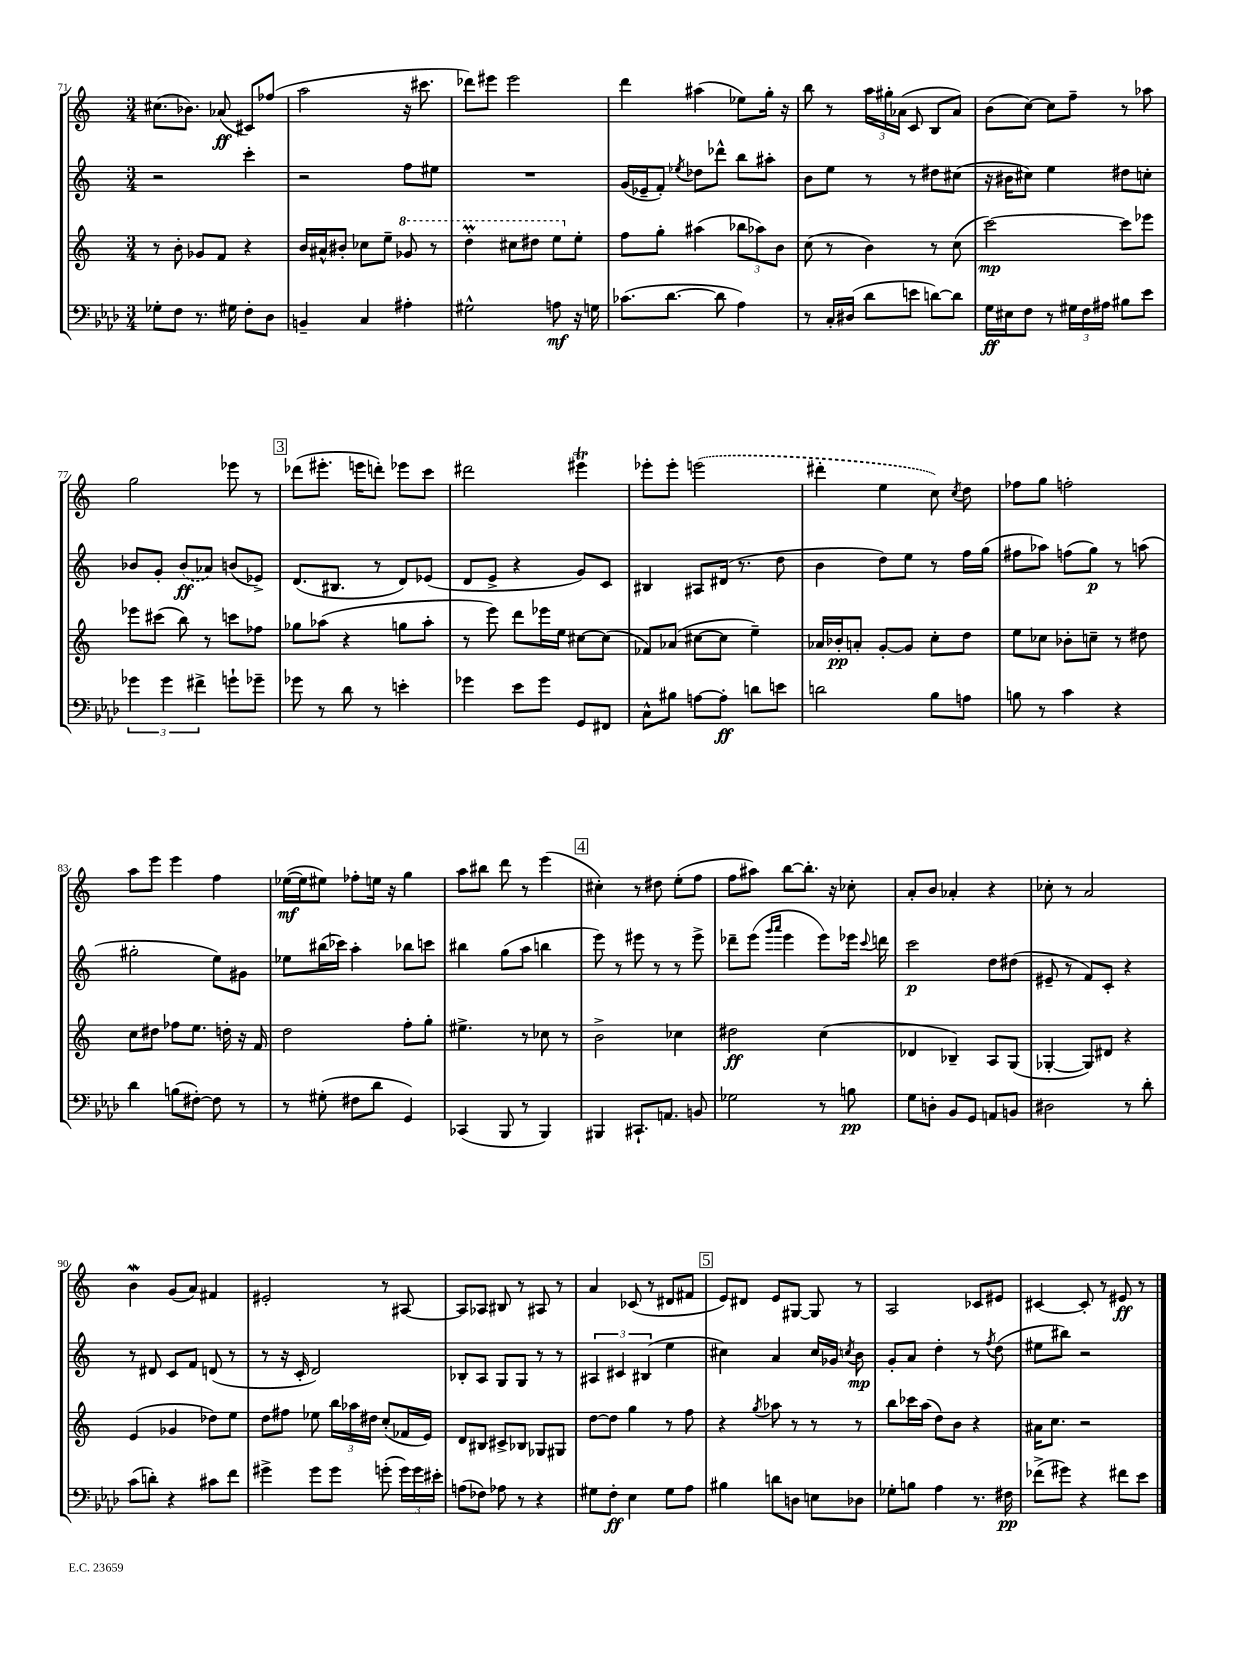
<<
\new StaffGroup <<
\new Staff = "s0" {
    \clef treble \key c \major \numericTimeSignature \time 3/4
    \autoBeamOff cis''8.[( bes'8.]) aes'8\ff( cis'8[) fes''8]( |
    a''2 r16 cis'''8. |
    des'''8[) eis'''8] eis'''2 |
    d'''4 ais''4( ees''8[) g''16]-. r16 |
    b''8 r8 \tuplet 3/2 { a''16[ gis''16-. aes'16]( } c'8 b8[ aes'8]) |
    b'8[( c''8]~) c''8[ f''8]-- r8 aes''8 |
    g''2 ees'''8 r8 |
    \mark \markup { \box "3" } des'''8[( eis'''8.]-. e'''16[ d'''8]-.) ees'''8[ c'''8] |
    dis'''2 eis'''4\trill |
    ees'''8[-. ees'''8]-. \once \slurDashed e'''2( |
    dis'''4-. e''4 c''8) \acciaccatura { c''8 } d''8 |
    fes''8[ g''8] f''2-. |
    a''8[ e'''8] e'''4 f''4 |
    ees''16[~\mf( ees''16 eis''8]) fes''8[-. e''16] r16 g''4 |
    a''8[ bis''8] d'''8 r8 e'''4( |
    \mark \markup { \box "4" } cis''4-.) r8 dis''8 e''8[-.( f''8] |
    f''8[ ais''8]) b''8[~ b''8.]-. r16 ces''8-. |
    a'8[-. b'8] aes'4-. r4 |
    ces''8-. r8 a'2 |
    b'4\mordent g'8[( a'8]) fis'4 |
    eis'2-. r8 ais8~ |
    ais8[ aes8] bis8 r8 ais8 r8 |
    a'4 ces'8( r8 dis'8[ fis'8] |
    \mark \markup { \box "5" } e'8[) dis'8] e'8[ gis8]~ gis8 r8 |
    a2 ces'8[ eis'8] |
    cis'4~ cis'8-. r8 eis'8\ff r8 \bar "|." |
}
\new Staff = "s1" {
    \clef treble \key c \major \numericTimeSignature \time 3/4
    \autoBeamOff r2 c'''4-. |
    r2 f''8[ eis''8] |
    R2. |
    g'16[( ees'16-- f'8]-.) \acciaccatura { ees''8 } des''8[ des'''8]-^ b''8[ ais''8]-. |
    b'8[ e''8] r8 r8 dis''8[ cis''8]( |
    r16 bis'16[ cis''8]) e''4 dis''8[ c''8]-. |
    bes'8[ g'8]-. \once \slurDashed bes'8[\ff( aes'8]) b'8[( ees'8]->) |
    \mark \markup { \box "3" } d'8.[( bis8.] r8 d'8[) ees'8]( |
    d'8[ e'8]-> r4 g'8[) c'8] |
    bis4 ais8[ dis'16]( r8. d''8 |
    b'4 d''8[) e''8] r8 f''16[ g''16]( |
    fis''8[ aes''8]) f''8[( g''8]\p) r8 a''8( |
    gis''2-. e''8[) gis'8] |
    ees''8[ bis''16( ces'''16]) a''4-. bes''8[ c'''8] |
    bis''4 g''8[( a''8] b''4 |
    \mark \markup { \box "4" } e'''8) r8 eis'''8 r8 r8 eis'''8-> |
    des'''8[-- e'''8]( \grace { g'''16[ a'''16] } e'''4 e'''8[) ees'''16] \appoggiatura { c'''8 } d'''16 |
    c'''2\p d''8[ dis''8]( |
    eis'8-- r8 f'8[) c'8]-. r4 |
    r8 dis'8 c'8[ f'8] d'8( r8 |
    r8 r16 c'16-. d'2) |
    bes8[-. a8] g8[ g8] r8 r8 |
    \tuplet 3/2 { ais4 cis'4 bis4( } e''4 |
    \mark \markup { \box "5" } cis''4) a'4 cis''16[ ges'16] \acciaccatura { c''8 } b'8\mp |
    g'8[-. a'8] d''4-. r8 \acciaccatura { f''8 } d''8( |
    eis''8[ bis''8]) r2 \bar "|." |
}
\new Staff = "s2" {
    \clef treble \key c \major \numericTimeSignature \time 3/4
    \autoBeamOff r8 b'8-. ges'8[ f'8] r4 |
    b'16[ ais'16-^ bis'8]-. ces''8[ e''8]-- \ottava #1 ges''8 r8 |
    d'''4-.\prall cis'''8[ dis'''8] e'''8[ \ottava #0 e''8]-. |
    f''8[ g''8]-. ais''4( \tuplet 3/2 { bes''8[ aes''8) b'8] } |
    c''8( r8 b'4) r8 c''8( |
    c'''2~\mp) c'''8[ ees'''8] |
    ees'''8[ cis'''8]( b''8) r8 c'''8[ fes''8] |
    \mark \markup { \box "3" } ges''8[ aes''8]( r4 g''8[ aes''8]-. |
    r8 e'''8) d'''8[ ees'''16 e''16] cis''8[~ cis''8]( |
    fes'8[) aes'8]( cis''8[~ cis''8] e''4--) |
    aes'16[ bes'16-.\pp a'8]-. g'8[~-. g'8] c''8[-. d''8] |
    e''8[ ces''8] bes'8[-. c''8]-- r8 dis''8 |
    c''8[ dis''8] fes''8[ e''8.] d''16-. r16 f'16 |
    d''2 f''8[-. g''8]-. |
    eis''4.-> r8 ces''8 r8 |
    \mark \markup { \box "4" } b'2-> ces''4 |
    dis''2\ff c''4( |
    des'4 bes4--) a8[ g8]( |
    ges4~-. ges8[) dis'8] r4 |
    e'4( ges'4 des''8[) e''8] |
    d''8[ fis''8] ees''8 \tuplet 3/2 { b''16[ aes''16 dis''16] } c''8[-.( fes'16 e'16]) |
    d'8[ bis8] cis'8[-> bes8] ges8[ gis8] |
    d''8[~ d''8] g''4 r8 f''8 |
    \mark \markup { \box "5" } r4 \acciaccatura { g''8 } aes''8 r8 r8 r8 |
    b''8[ ces'''16 a''16]( d''8[) b'8] r4 |
    ais'16[ c''8.] r2 \bar "|." |
}
\new Staff = "s3" {
    \clef bass \key aes \major \numericTimeSignature \time 3/4
    \autoBeamOff ges8[-. f8] r8. gis16 f8[-. des8] |
    b,4-- c4 ais4-. |
    gis2-^ a8\mf r16 g16 |
    ces'8.[( des'8.]~ des'8 aes4) |
    r8 c16[-. dis16]( des'8[ e'8] d'8[~) d'8] |
    g16[\ff eis16 f8] r8 \tuplet 3/2 { gis16[ f16 ais16] } bis8[ ees'8] |
    \tuplet 3/2 { ges'4 ges'4 fis'4-> } g'8[-! ges'8]-- |
    \mark \markup { \box "3" } ges'8 r8 des'8 r8 e'4-. |
    ges'4 ees'8[ ges'8] g,8[ fis,8] |
    c8[-^ bis8] a8[~ a8]-.\ff d'8[ e'8] |
    d'2 bes8[ a8] |
    b8 r8 c'4 r4 |
    des'4 b8[( fis8]~-.) fis8 r8 |
    r8 gis8-.( fis8[ des'8] g,4) |
    ces,4( bes,,8 r8 bes,,4) |
    \mark \markup { \box "4" } bis,,4 cis,8.[-! a,8.] b,8 |
    ges2 r8 b8\pp |
    g8[ d8]-. bes,8[ g,8] a,8[ b,8] |
    dis2 r8 des'8-. |
    c'8[( d'8]-.) r4 cis'8[ f'8] |
    gis'4-> gis'8[ gis'8] g'8-.( \tuplet 3/2 { g'16[) g'16 eis'16]-. } |
    a8[( fes8]) aes8 r8 r4 |
    gis8[ f8]-.\ff ees4 gis8[ aes8] |
    \mark \markup { \box "5" } bis4 d'8[ d8] e8[ des8] |
    ges8[-. b8] aes4 r8. fis16\pp |
    fes'8[->( gis'8]) r4 fis'8[ ees'8] \bar "|." |
}
>>
>>
\layout { \context { \Score currentBarNumber = #71 } }
